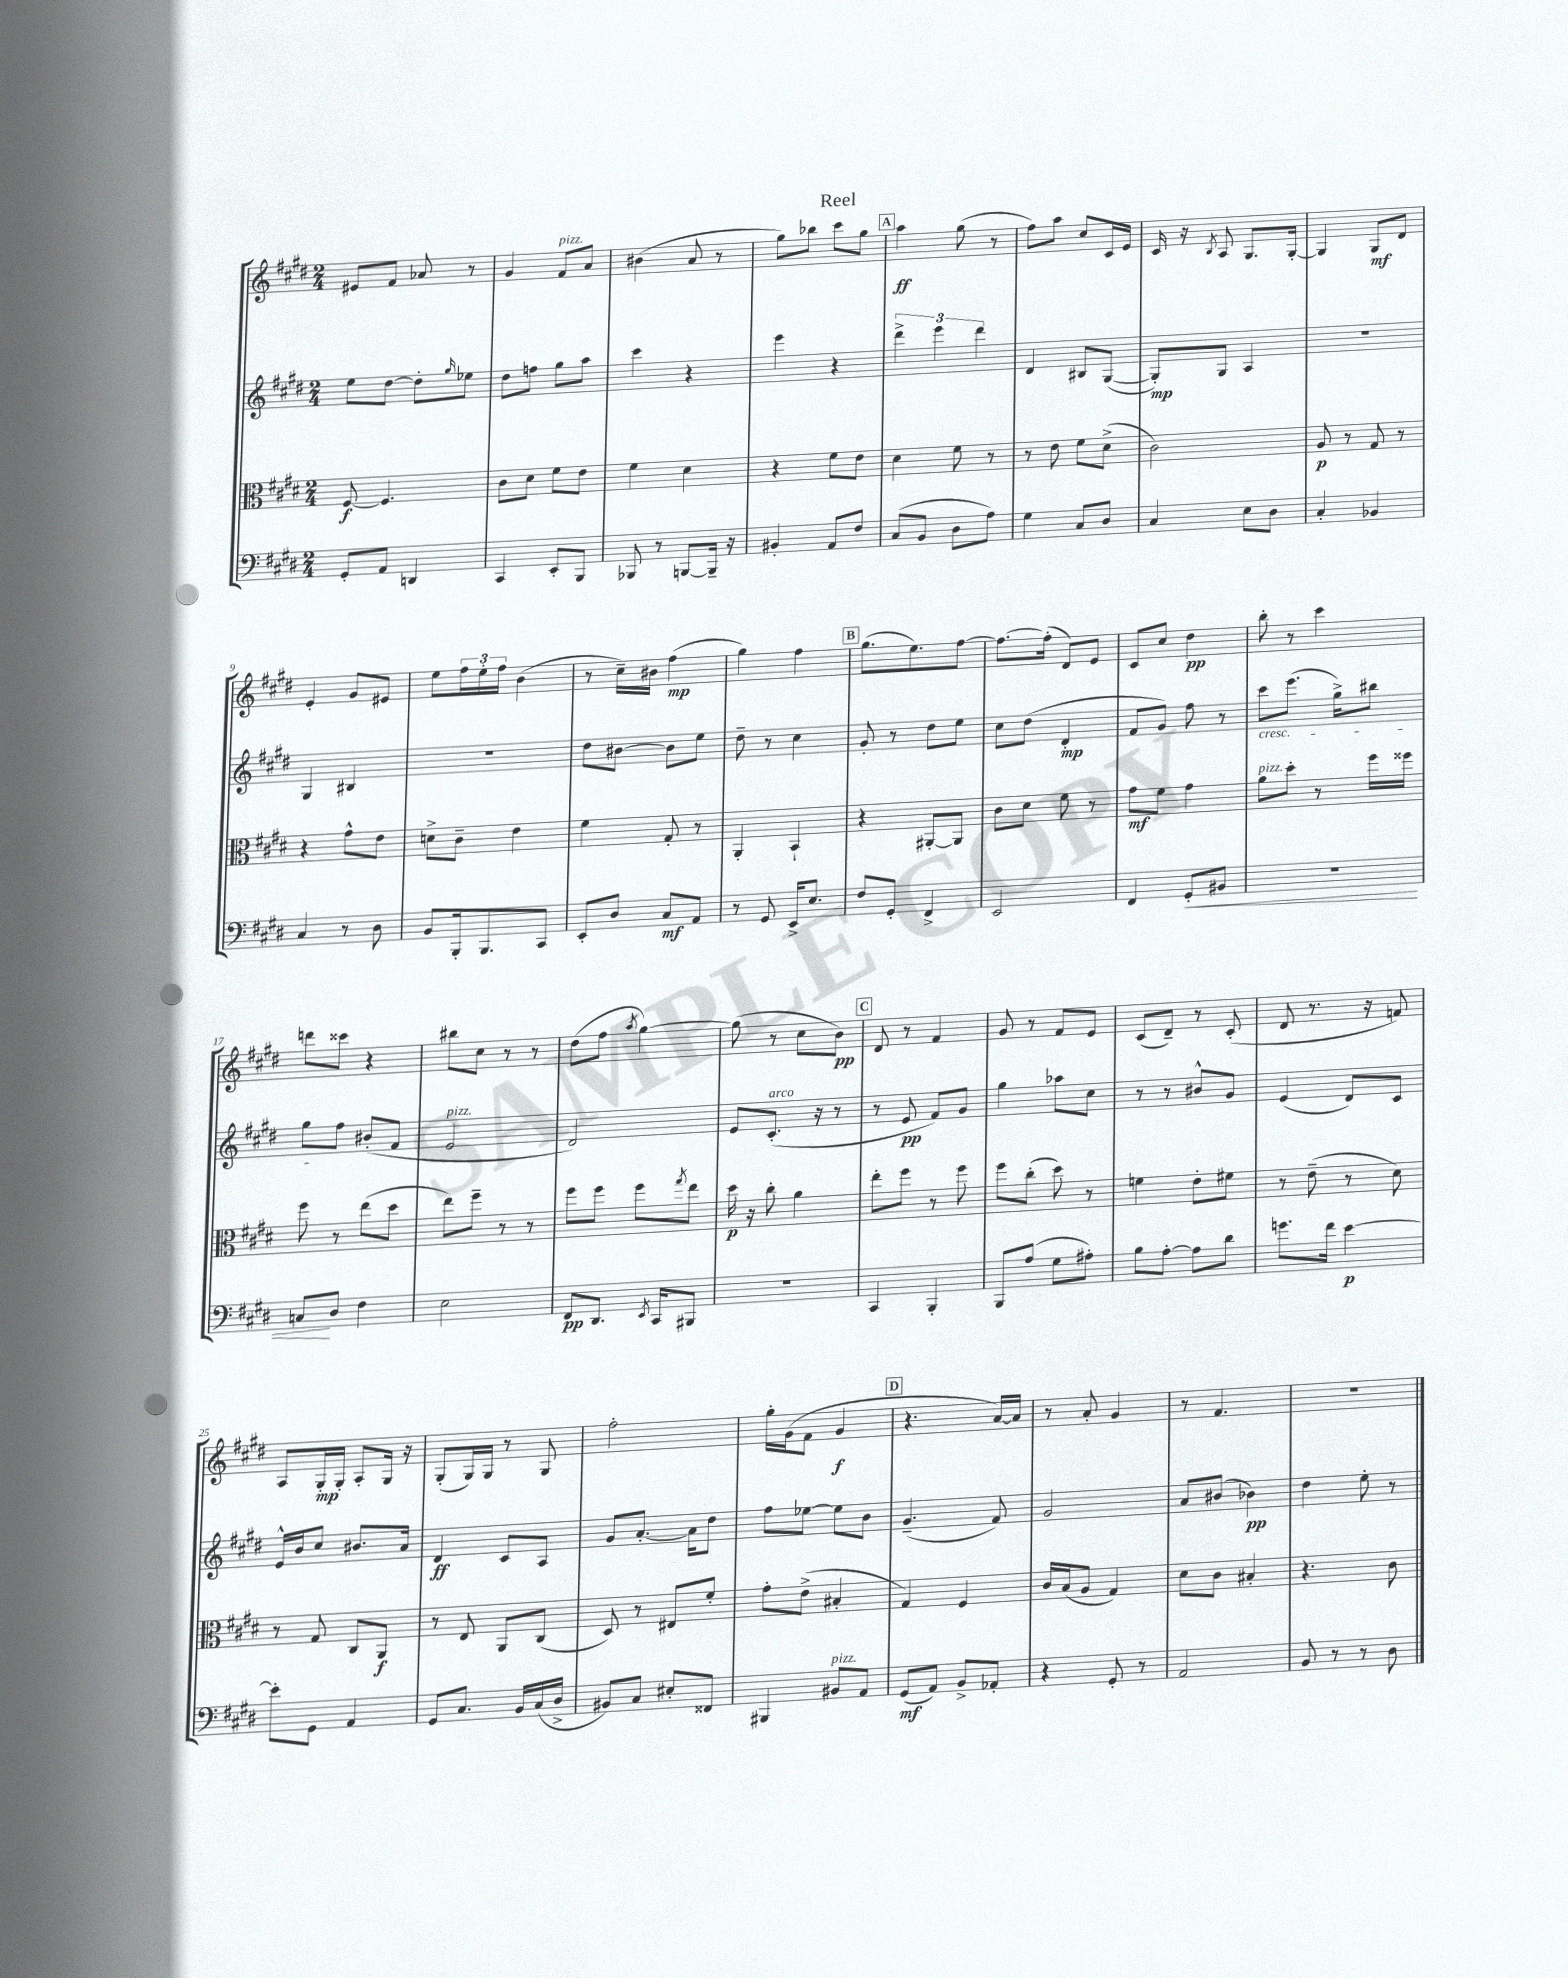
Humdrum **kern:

**kern	**dynam	**kern	**dynam	**kern	**dynam	**kern	**dynam
*part4	*part4	*part3	*part3	*part2	*part2	*part1	*part1
*staff4	*staff4	*staff3	*staff3	*staff2	*staff2	*staff1	*staff1
*clefF4	*	*clefC3	*	*clefG2	*	*clefG2	*
*k[f#c#g#d#]	*	*k[f#c#g#d#]	*	*k[f#c#g#d#]	*	*k[f#c#g#d#]	*
*M2/4	*	*M2/4	*	*M2/4	*	*M2/4	*
=1	=1	=1	=1	=1	=1	=1	=1
8GG#'/L	.	[8F#/	f	8ee\L	.	8e#X/L	.
8AA/J	.	4.F#/]	.	[8dd#\J	.	8f#/J	.
4DDn/	.	.	.	8dd#'\L]	.	8a-X/	.
.	.	.	.	16qqgg#/	.	.	.
.	.	.	.	8ee-X\J	.	8r	.
=2	=2	=2	=2	=2	=2	=2	=2
4CC#/	.	8c#\L	.	8dd#\L	.	4g#/	.
.	.	8d#\J	.	8ffn\J	.	.	.
!	!	!	!	!	!	!LO:TX:a:i:t=pizz.	!
8EE'/L	.	8f#\L	.	8gg#\L	.	8f#/L	.
8BBB/J	.	8e\J	.	8aa\J	.	8a/J	.
=3	=3	=3	=3	=3	=3	=3	=3
8BBB-X/	.	4f#\	.	4ccc#\	.	(4b#X\	.
8r	.	.	.	.	.	.	.
[8BBBn/L	.	4d#\	.	4r	.	8a/	.
16BBB~/Jk]	.	.	.	.	.	8r	.
16r	.	.	.	.	.	.	.
=4	=4	=4	=4	=4	=4	=4	=4
4BB#X'/	.	4r	.	4eee\	.	8gg#\L)	.
.	.	.	.	.	.	8bb-X\J	.
8AA/L	.	8f#\L	.	4r	.	8ccc#\L	.
8F#/J	.	8e\J	.	.	.	8gg#\J	.
!!LO:REH:place=s1:t=A
=5	=5	=5	=5	=5	=5	=5	=5
(8C#/L	.	4d#\	.	6ddd#^\	.	4aa\	ff
8BB/J	.	.	.	.	.	.	.
.	.	.	.	6eee\	.	.	.
8D#\L	.	8f#\	.	.	.	(8gg#\	.
.	.	.	.	6ddd#\	.	.	.
8A\J)	.	8r	.	.	.	8r	.
=6	=6	=6	=6	=6	=6	=6	=6
4G#\	.	8r	.	4d#/	.	8ff#\L)	.
.	.	8e\	.	.	.	8aa\J	.
8C#/L	.	8f#\L	.	8B#X/L	.	8cc#/L	.
8D#/J	.	(8d#^\J	.	([8G#/J	.	16c#/L	.
.	.	.	.	.	.	16e/JJ	.
=7	=7	=7	=7	=7	=7	=7	=7
4C#/	.	2c#\)	.	8G#'/L])	mp	16c#/	.
.	.	.	.	.	.	16r	.
.	.	.	.	.	.	8qB/	.
.	.	.	.	8G#/J	.	8A/	.
8E\L	.	.	.	4A/	.	8.G#/L	.
8D#\J	.	.	.	.	.	.	.
.	.	.	.	.	.	[16G#'/Jk	.
=8	=8	=8	=8	=8	=8	=8	=8
4C#'/	.	8A/	p	2r	.	4G#/]	.
.	.	8r	.	.	.	.	.
4BB-X/	.	8G#/	.	.	.	8G#/L	mf
.	.	8r	.	.	.	8d#/J	.
!!LO:LB:g=z
=9	=9	=9	=9	=9	=9	=9	=9
4C#/	.	4r	.	4G#/	.	4e'/	.
8r	.	8g#^^\L	.	4B#X/	.	8g#/L	.
8D#\	.	8e\J	.	.	.	8e#X/J	.
=10	=10	=10	=10	=10	=10	=10	=10
8BB/L	.	8dn^\L	.	2r	.	8ee\L	.
16BBB'/k	.	8c#~\J	.	.	.	24ff#\L	.
.	.	.	.	.	.	24ee'\	.
8.BBB/	.	.	.	.	.	.	.
.	.	.	.	.	.	24ff#\JJ	.
.	.	4e\	.	.	.	(4b\	.
8CC#/J	.	.	.	.	.	.	.
=11	=11	=11	=11	=11	=11	=11	=11
8EE'/L	.	4f#\	.	8dd#\L	.	8r	.
8D#/J	.	.	.	[8b#X\J	.	16cc#~\LL)	.
.	.	.	.	.	.	16b#X\JJ	.
8C#/L	mf	8G#'/	.	8b#\L]	.	(4ff#\	mp
8AA/J	.	8r	.	8ee\J	.	.	.
=12	=12	=12	=12	=12	=12	=12	=12
8r	.	4AA'/	.	8dd#~\	.	4gg#\)	.
8GG#/	.	.	.	8r	.	.	.
16EE^/KL	.	4BB`/	.	4cc#\	.	4ff#\	.
8.E/J	.	.	.	.	.	.	.
!!LO:REH:place=s1:t=B
=13	=13	=13	=13	=13	=13	=13	=13
8F#/L	.	4r	.	8g#'/	.	(8.gg#\L	.
8GG#'/J	.	.	.	8r	.	.	.
.	.	.	.	.	.	8.ee\)	.
4FF#^/	.	[8AA#X'/L	.	8dd#\L	.	.	.
.	.	8AA#/J]	.	8ee\J	.	[8ff#\J	.
=14	=14	=14	=14	=14	=14	=14	=14
2EE/	.	8c#\L	.	8cc#\L	.	8.ff#\L_	.
.	.	8d#\J	.	(8dd#\J	.	.	.
.	.	.	.	.	.	(16ff#'\Jk]	.
.	.	8f#\	.	4d#'/	mp	8d#/L)	.
.	.	8r	.	.	.	8e/J	.
=15	=15	=15	=15	=15	=15	=15	=15
4FF#/	.	8g#\L	mf	8f#/L	.	8c#/L	.
.	.	8f#\J	.	8g#/J)	.	8cc#/J	.
!	!LO:HP:b	!	!	!	!	!	!
8GG#'/L	<	4g#\	.	8ff#\	.	4dd#\	pp
8BB#X/J	.	.	.	8r	.	.	.
=16	=16	=16	=16	=16	=16	=16	=16
!	!	!	!	!LO:TX:b:i:t=cresc.	!	!	!
!	!	!LO:TX:a:i:t=pizz.	!	!	!	!	!
2r	.	8a\L	.	8ccc#\L	.	8bb'\	.
.	.	8dd#'\J	.	(8.eee\J	.	8r	.
.	.	8r	.	.	.	4ccc#\	.
.	.	.	.	16gg#^\KL)	.	.	.
.	.	16ff#\LL	.	8bb#X\J	.	.	.
.	.	16ff##X\JJ	.	.	.	.	.
!!LO:LB:g=z
=17	=17	=17	=17	=17	=17	=17	=17
8Cn/L	.	8ff#\	.	8gg#\L	.	8dddn\L	.
8D#/J	[	8r	.	8ff#\J	.	8ccc##X\J	.
4F#\	.	(8ee\L	.	(8b#X'/L	.	4r	.
.	.	8dd#\J	.	8f#/J	.	.	.
=18	=18	=18	=18	=18	=18	=18	=18
!	!	!	!	!LO:TX:a:i:t=pizz.	!	!	!
2E\	.	8ee\L)	.	2e/	.	8bb#X\L	.
.	.	8ff#~\J	.	.	.	8cc#\J	.
.	.	8r	.	.	.	8r	.
.	.	8r	.	.	.	8r	.
=19	=19	=19	=19	=19	=19	=19	=19
8FF#/L	pp	8ff#\L	.	2d#/)	.	(8dd#\L	.
8.DD#/J	.	8ff#\J	.	.	.	8ff#\J	.
.	.	.	.	.	.	8qaa/	.
.	.	8ff#\L	.	.	.	[4gg#\)	.
8qEE/	.	.	.	.	.	.	.
16CC#/KL	.	.	.	.	.	.	.
.	.	8qgg#/	.	.	.	.	.
8BBB#X/J	.	8ee\J	.	.	.	.	.
=20	=20	=20	=20	=20	=20	=20	=20
2r	.	16dd#\	p	8e/L	.	(8gg#\]	.
.	.	16r	.	.	.	.	.
!	!	!	!	!LO:TX:a:i:t=arco	!	!	!
.	.	8cc#'\	.	(8.c#'/J	.	8r	.
.	.	4a\	.	.	.	8cc#\L	.
.	.	.	.	16r	.	.	.
.	.	.	.	8r	.	8b\J)	pp
!!LO:REH:place=s1:t=C
=21	=21	=21	=21	=21	=21	=21	=21
4CC#/	.	8ee'\L	.	8r	.	8d#/	.
.	.	8ff#\J	.	8e/	pp	8r	.
4BBB'/	.	8r	.	8f#/L)	.	4f#/	.
.	.	8ff#\	.	8g#/J	.	.	.
=22	=22	=22	=22	=22	=22	=22	=22
8BBB/L	.	8ff#\L	.	4gg#\	.	8g#/	.
(8A/J	.	(8cc#'\J	.	.	.	8r	.
8G#\L	.	8dd#\)	.	8aa-X\L	.	8f#/L	.
8A#X'\J)	.	8r	.	8cc#\J	.	8e/J	.
=23	=23	=23	=23	=23	=23	=23	=23
8B\L	.	4fn\	.	8r	.	(8c#/L	.
[8A'\J	.	.	.	8r	.	8d#~/J)	.
8A\L]	.	8e'\L	.	8b#X^^/L	.	8r	.
8d#\J	.	8f#X\J	.	8g#/J	.	(8c#'/	.
=24	=24	=24	=24	=24	=24	=24	=24
8.gn\L	.	8r	.	(4e/	.	8d#/	.
.	.	(8e~\	.	.	.	8.r	.
16f#\Jk	.	.	.	.	.	.	.
[4e\	p	8r	.	8d#/L)	.	.	.
.	.	.	.	.	.	16r	.
.	.	8d#\)	.	8c#/J	.	8fn/)	.
!!LO:LB:g=z
=25	=25	=25	=25	=25	=25	=25	=25
8e'\L]	.	8r	.	16e^^/LL	.	8A/L	.
.	.	.	.	16b/J	.	.	.
8GG#\J	.	8G#/	.	8cc#/J	.	16G#'/L	mp
.	.	.	.	.	.	16G#'/JJ	.
4AA/	.	8C#/L	.	8.b#X/L	.	8A'/L	.
.	.	8AA/J	f	.	.	16G#/Jk	.
.	.	.	.	16a/Jk	.	16r	.
=26	=26	=26	=26	=26	=26	=26	=26
8GG#/L	.	8r	.	4d#/	ff	(8G#'/L	.
8.C#/J	.	8E/	.	.	.	16G#/L)	.
.	.	.	.	.	.	16G#/JJ	.
.	.	8AA/L	.	8c#/L	.	8r	.
16BB/LL	.	.	.	.	.	.	.
(16C#/	.	(8C#/J	.	8A/J	.	8G#/	.
16D#^/JJ	.	.	.	.	.	.	.
=27	=27	=27	=27	=27	=27	=27	=27
8BB#X/L)	.	8D#/)	.	8g#/L	.	2ff#'\	.
8C#/J	.	8r	.	[8.a'/J	.	.	.
8E#X'/L	.	8E#X/L	.	.	.	.	.
.	.	.	.	16a\KL]	.	.	.
8FF##X/J	.	8f#'/J	.	8dd#\J	.	.	.
=28	=28	=28	=28	=28	=28	=28	=28
4BBB#X/	.	8g#'\L	.	8ff#\L	.	16gg#'\LL	.
.	.	.	.	.	.	(16g#\J	.
.	.	(8e^\J	.	[8ee-X\J	.	8f#\J	.
!LO:TX:a:i:t=pizz.	!	!	!	!	!	!	!
8BB#X/L	.	4B#X'/	.	8ee-\L]	.	4g#/	f
8AA/J	.	.	.	8b\J	.	.	.
!!LO:REH:place=s1:t=D
=29	=29	=29	=29	=29	=29	=29	=29
(8GG#/L	mf	4G#/)	.	(4.g#~/	.	4.r	.
8AA/J)	.	.	.	.	.	.	.
8BB^/L	.	4F#/	.	.	.	.	.
8AA-X'/J	.	.	.	8f#/)	.	[16a/LL)	.
.	.	.	.	.	.	16a/JJ]	.
=30	=30	=30	=30	=30	=30	=30	=30
4r	.	16c#/LL	.	2g#/	.	8r	.
.	.	(16B/J	.	.	.	.	.
.	.	8A/J	.	.	.	8a'/	.
8GG#'/	.	4G#/)	.	.	.	4g#/	.
8r	.	.	.	.	.	.	.
=31	=31	=31	=31	=31	=31	=31	=31
2AA/	.	8d#\L	.	8a/L	.	8r	.
.	.	8c#\J	.	(8b#X/J	.	4.f#/	.
.	.	4B#X'/	.	4b-X\)	pp	.	.
=32	=32	=32	=32	=32	=32	=32	=32
8BB/	.	4.r	.	4dd#\	.	2r	.
8r	.	.	.	.	.	.	.
8r	.	.	.	8ee'\	.	.	.
8D#\	.	8c#\	.	8r	.	.	.
==	==	==	==	==	==	==	==
*-	*-	*-	*-	*-	*-	*-	*-
